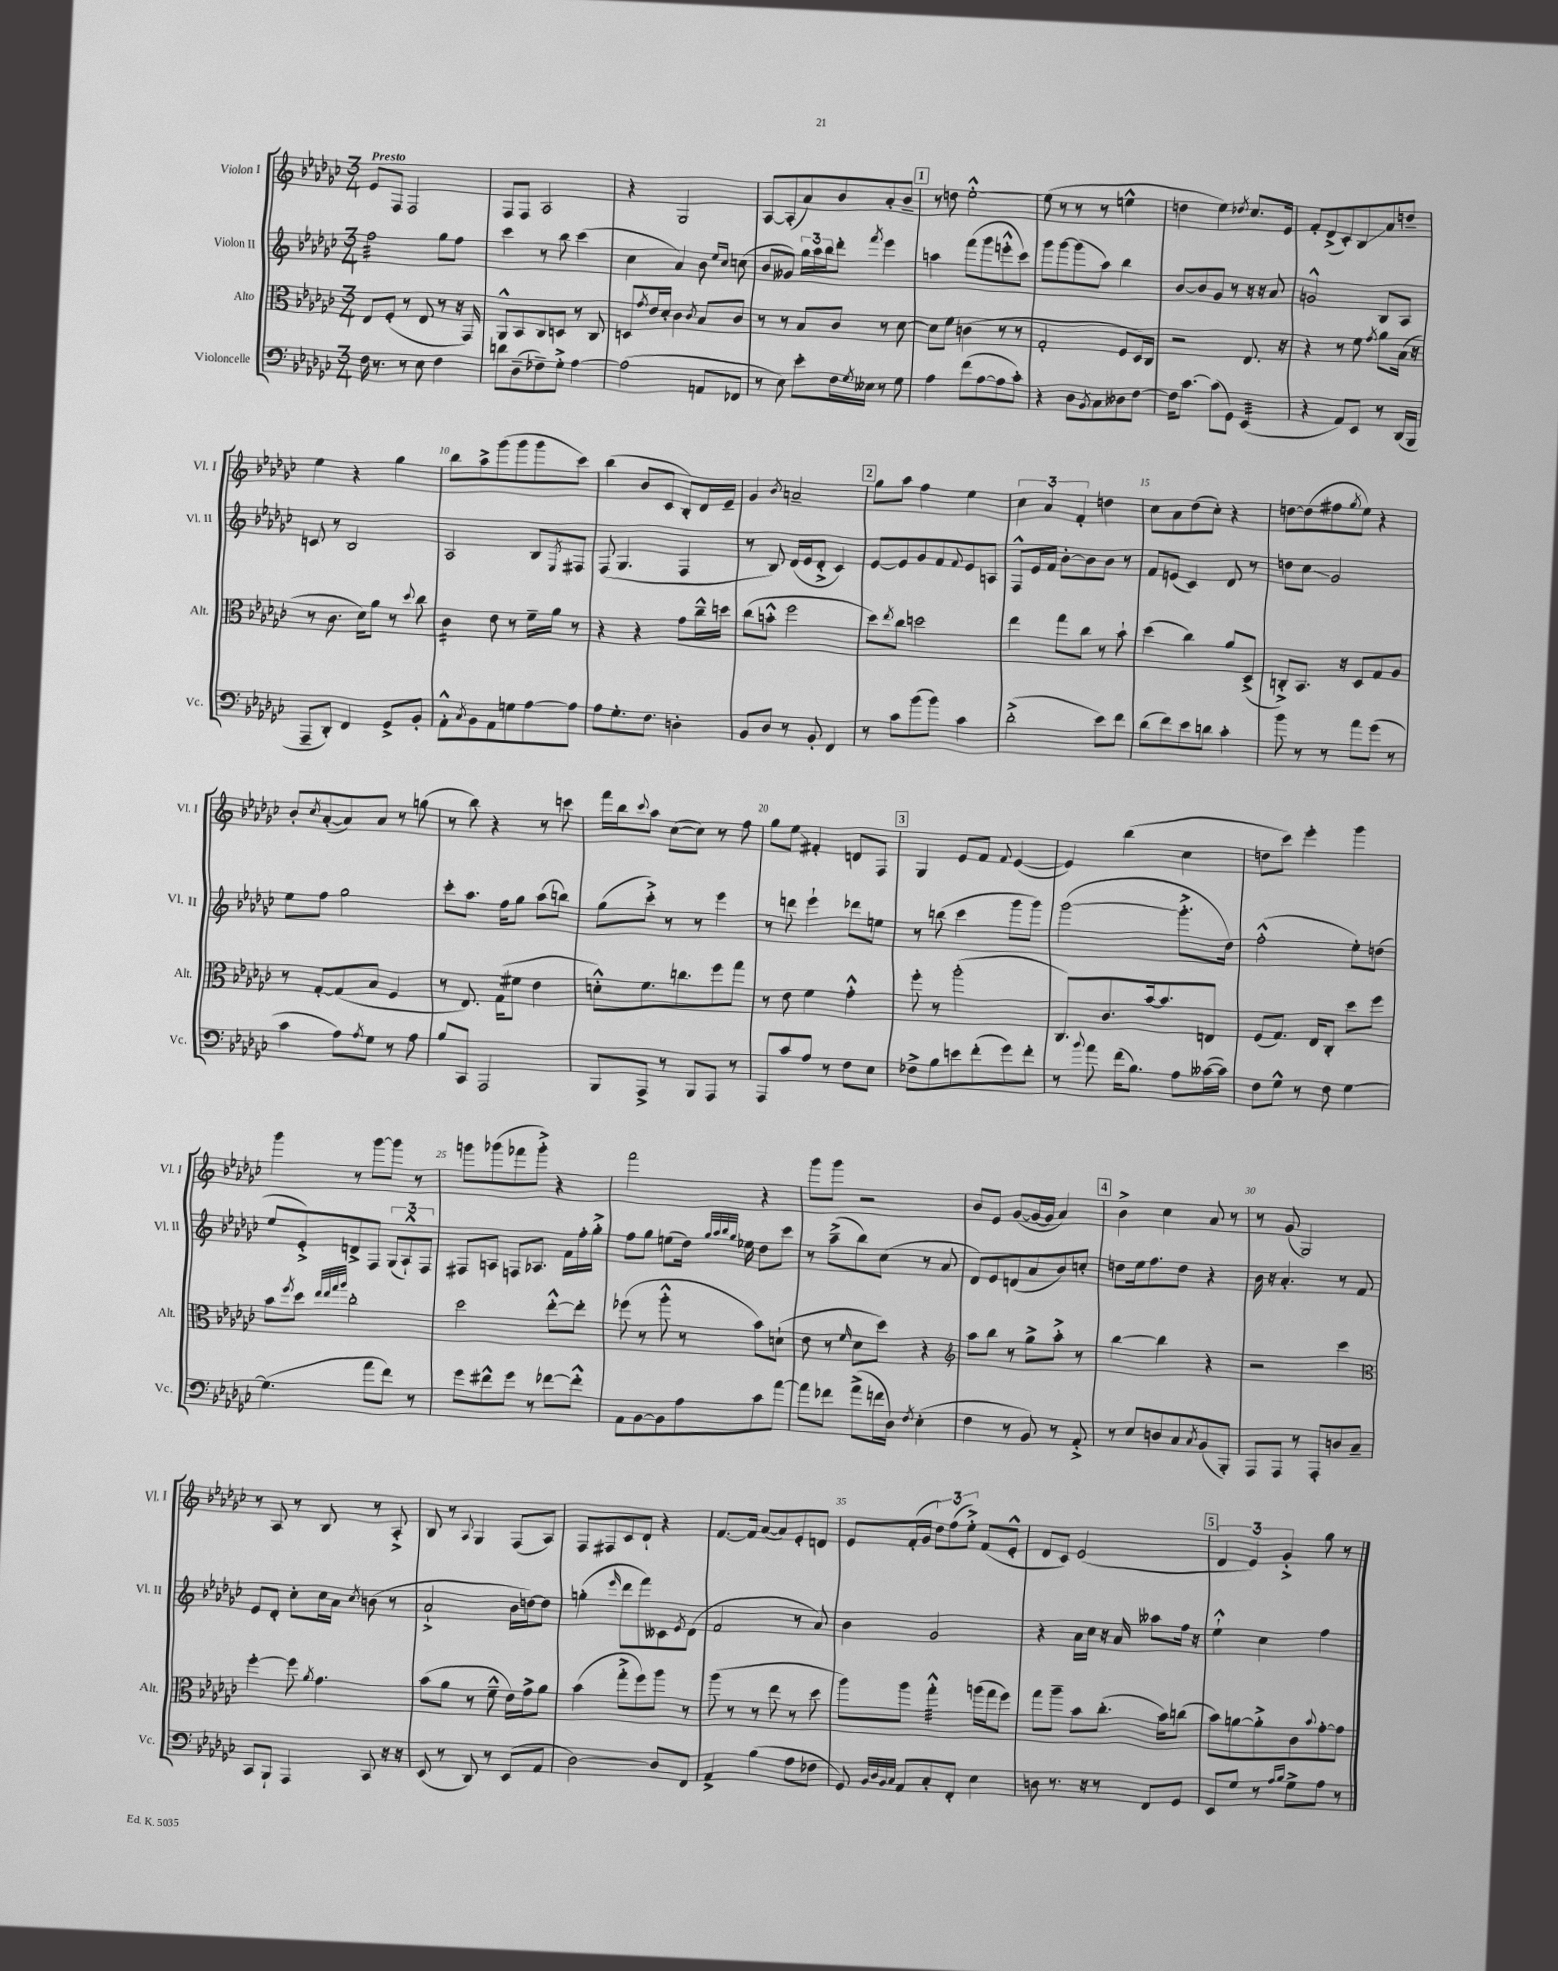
<<
\new StaffGroup <<
\new Staff = "s0" \with { instrumentName = "Violon I" shortInstrumentName = "Vl. I" } {
    \clef treble \key ges \major \numericTimeSignature \time 3/4 \tempo "Presto"
    ees'8 f8 f2 |
    f8 f8 aes2 |
    r4 ges2 |
    aes8~ aes8-.( aes'8) bes'8 aes'8-. bes'8-- |
    \mark \markup { \box "1" } r8 d''8 ees''2~-.-^ |
    ees''8( r8 r8 r8 e''4-^ |
    d''4 ees''4) \acciaccatura { des''8 } ces''8. ees'16 |
    f'8-. des'8->( ces'8-.) bes8\glissando aes'8 d''8-- |
    ees''4 r4 ges''4 |
    bes''8 aes''8-> ges'''8( ges'''8 ges'''8 ces'''8) |
    bes''4( bes'8 ces'8 bes8-.) des'16 ees'16-- |
    ges'4 \acciaccatura { bes'8 } a'2-- |
    \mark \markup { \box "2" } ges''8 aes''8 f''4 ees''4 |
    \tuplet 3/2 { ces''4 aes'4 f'4-. } d''4 |
    ces''8 aes'8 des''8( ces''8-.) r4 |
    d''8~ d''8( fis''8 \acciaccatura { ges''8 } ees''8) r4 |
    bes'8-. \acciaccatura { ces''8 } aes'8~-.( aes'8) aes'8 r8 g''8( |
    r8 bes''8) r4 r8 c'''8 |
    f'''16 bes''16 \appoggiatura { ces'''8 } aes''8 ces''8~( ces''8) r8 f''8 |
    ges''8 ees''8\glissando fis'4-. d'8 f8 |
    \mark \markup { \box "3" } ges4 ees'8 f'8 \appoggiatura { f'8 } ees'4~( |
    ees'4) bes''4( ces''4 |
    d''8 ces'''8) ees'''4-. ges'''4 |
    ges'''4 r8 ges'''8~ ges'''8 r8 |
    g'''8 ges'''8( fes'''8 ges'''8-.->) r4 |
    f'''2 r4 |
    ges'''8 ges'''8 r2 |
    bes'8 ees'8 ges'8~( ges'16~ ges'16 aes'4) |
    \mark \markup { \box "4" } bes'4-> ces''4 aes'8 r8 |
    r8 ges'8( ges2) |
    r8 aes8 r8 bes8 r8 aes8-.-> |
    bes8 r8 \appoggiatura { aes8 } ges4 f8( aes8) |
    f8 fis8 ces'8 des'8-! r4 |
    f'8.~ f'16 aes'8~( aes'8) ees'8-. d'8 |
    ees'8 f'16-.( ges'16 \tuplet 3/2 { des''8) f''8( ees''8-.->) } f'8( ees'8-.-^ |
    des'8 ces'8) ees'2( |
    \mark \markup { \box "5" } \tuplet 3/2 { des'4 ees'4) ges'4-.-> } ges''8 r8 \bar "|." |
}
\new Staff = "s1" \with { instrumentName = "Violon II" shortInstrumentName = "Vl. II" } {
    \clef treble \key ges \major \numericTimeSignature \time 3/4
    f''2:32 ges''8 f''8 |
    ces'''4 r8 bes''8 ces'''4( |
    ces''4 aes'4) bes'8 \grace { ees''16 ces''16 } c''8( |
    bes'8 geses'8) \tuplet 3/2 { ges''16 aes''16 bes''16 } des'''8-. \acciaccatura { f'''8 } ees'''4 |
    \mark \markup { \box "1" } a''4 f'''8( ges'''8 e'''8-.-^ ces'''8) |
    ges'''8 ges'''8~ ges'''8( aes''8) bes''4 |
    bes'8~ bes'8 ges'8 r8 r16 r16 aes'8 |
    g'2-^ bes8 aes8 |
    c'8 r8 bes2 |
    aes2 bes8 \acciaccatura { ees8 } fis8 |
    f8( ges4. f4 |
    r8 bes8) des'16( ees'16 des'8-.-> ces'4) |
    \mark \markup { \box "2" } ees'8~ ees'8 ges'8 f'8 \appoggiatura { f'8 } ees'8 a8 |
    f8-^ ees'16 f'16 bes'8~-. bes'8 bes'8 r8 |
    f'8 e'8( ces'4) des'8 r8 |
    d''8 ces''8\glissando ges'2 |
    ees''8 f''8 ges''2 |
    ces'''8-. aes''8. f''16 ges''8 aes''8( b''8) |
    ges''8( ces'''8-.->) r8 r8 ees'''4 |
    r8 d'''8 ees'''4-! des'''8 e''8 |
    \mark \markup { \box "3" } r8 b''8( ces'''4 ges'''8 ges'''8) |
    ges'''2~( ges'''8.-.-> des''16) |
    f''2-.-^( ees''8-.) d''8( |
    ees''8 ees'8-.->) d'8-> f8 \tuplet 3/2 { ges8( aes8-!-^) f8 } |
    fis8 a8 f8 aes8. f'16 f''16-. ges''16-.-> |
    f''8 ges''8 e''8( des''16) \grace { ges''32 aes''32 bes''32 ges''32 } ees''16 des''8 ces'''8 |
    r8 aes''8--->( bes''8) ces''8( r8 aes'8 |
    des'8) ees'8 d'8( aes'8 bes'8) c''8-. |
    \mark \markup { \box "4" } d''8 ees''16 f''8. d''8 r4 |
    bes'16 r16 aes'4.-. r8 f'8 |
    ees'8 des'8-. ces''8-. ces''16 aes'16 \acciaccatura { ces''8 } b'8( r8 |
    aes'2-!-> bes'16 d''16~) d''8 |
    g''4-.( \grace { ees'''16 } des'''8 f'''8) ceses'8 \acciaccatura { ees'8 } des'8( |
    f'2 r8 aes'8) |
    bes'4 ges'2 |
    r4 aes'16 ces''16 r16 aes'16 aeses''8 f''16 r16 |
    \mark \markup { \box "5" } ees''4-!-^ ces''4 f''4 \bar "|." |
}
\new Staff = "s2" \with { instrumentName = "Alto" shortInstrumentName = "Alt." } {
    \clef alto \key ges \major \numericTimeSignature \time 3/4
    ees8 f8-.( r8 ees8 r8 r16 ges,16) |
    aes,8-^ bes,8 ces8 d8 r8 ces8 |
    d8 \acciaccatura { ges'8 } ees'16 des'16-. ces'4 \acciaccatura { ces'8 } bes8 ces'8 |
    r8 r8 bes8 ces'8 r8 des'8~ |
    \mark \markup { \box "1" } des'8 f'8 c'4( r8 r8 |
    ges2-. f8 des16) ces16 |
    r2 ees8. r16 |
    r4 r8 f'8 \acciaccatura { ges'8 } aes'8 bes16( r16 |
    r8 ces'8. des'16) aes'8 r8 \appoggiatura { des''8 } ces''8 |
    ces'4:16 ees'8 r8 f'16-- aes'16 r8 |
    r4 r4 ges'8 ces''16---^ d''16 |
    ces''8( b'8-.-^ f''2 |
    \mark \markup { \box "2" } des''8) \acciaccatura { ees''8 } ces''8 d''2 |
    ees''4 ges''8 ces''8 r8 bes'8-! |
    des''4( ces''4) aes'8 des8->( |
    c8-.->) bes,8. r16 des8 ges8 aes8 |
    r8 ges8~-. ges8( bes8 f4 |
    r8 ees8.) ges16( fis'8 ees'4 |
    d'8-.-^) f'8. c''8. f''8 ges''8 |
    r8 ees'8 f'4 ges'4-.-^ |
    \mark \markup { \box "3" } f''8-. r8 aes''2-.( |
    ces8.) ces'8. bes'16~ bes'8. e8 |
    f8( ges8.) ees16 ces8-. des''8 f''8 |
    bes'8 \acciaccatura { f''8 } des''8 \grace { ees''32 ees''32 ges''32 aes''32 } ces''2-. |
    des''2 ees''8~-.-^ ees''8-. |
    fes''8( r8 aes''8-.-^ r8 bes'8) d'8-!( |
    ees'8 r8 \grace { f'16 } des'8 des''8) r4 |
    \clef treble aes''8 bes''8 r8 ges''8-> aes''8-.-> r8 |
    \mark \markup { \box "4" } bes''4~ bes''4 r4 |
    r2 ces'''4 |
    \clef alto f''4~-. f''8 \acciaccatura { aes'8 } ges'4. |
    bes'8( aes'8 r8 f'8---^ ees'16) ges'16-> aes'8 |
    bes'4( ges''8-.-> f''8) aes''8 r8 |
    aes''8( r8 r8 ees''8 r8 des''8 |
    aes''8) aes''8 ges''4:32-.-^ a''16( ges''16 f''8) |
    ges''8 aes''8-- bes'8 ces''8.-.( bes'16) c''8( |
    \mark \markup { \box "5" } bes'8) a'8~ a'8-.-> ces'8 \appoggiatura { bes'8 } ges'8~-. ges'8 \bar "|." |
}
\new Staff = "s3" \with { instrumentName = "Violoncelle" shortInstrumentName = "Vc." } {
    \clef bass \key ges \major \numericTimeSignature \time 3/4
    f16 r8. r8 ees8 f4 |
    d'8 des8--( fes8--) ges8-.-> aes4~ |
    aes2( a,8 fes,8 |
    r8 ees8) ees'8-. f16 \acciaccatura { ges8 } eeses16 r8 ges8 |
    \mark \markup { \box "1" } aes4 f'8( aes8~ aes8 ces'8-.) |
    r4 des8 \acciaccatura { bes,8 } ces8 deses8 f8~ |
    f16 ces'8.~ ces'8( ges,8) ees,4:32( |
    r4 aes,8) ees,8 r8 des,16( bes,,16 |
    aes,,8-- des,8-.) f,4 ges,8-> bes,8-. |
    aes,8-.-^ \acciaccatura { ces8 } bes,8 aes,8 g8 aes8~ aes8 |
    aes8 ges8.-. f8. d4-. |
    bes,8 des8 r8 bes,8-. f,4 |
    \mark \markup { \box "2" } r8 ces'8 bes'8( bes'8) ces'4 |
    des'2-.->( ees'8) f'8 |
    des'8( f'8) ees'8 d'8 ces'4-. |
    bes'8 r8 r8 aes'8 ges'8( r8 |
    ces'4 aes8) \acciaccatura { aes8 } ges8 r8 aes8 |
    bes8 ces,8 aes,,2 |
    bes,,8 aes,,8-> r8 bes,,8 aes,,8 r8 |
    aes,,8 ces'8 aes8 r8 f8 ees8 |
    \mark \markup { \box "3" } fes8-> bes8 e'8 f'8-.( ges'8) f'8-. |
    r8 \appoggiatura { bes'8 } aes'8 f'16( bes8.) aes8 ceses'16~( ceses'16) |
    f8 ges8-^ r8 f8 ges4~ |
    ges4.( aes'8 f'8) r8 |
    ges'8 fis'8-^ ges'8 r8 fes'8~ fes'8-.-^ |
    aes,8 bes,8~ bes,8 aes8 ces'8 aes'8~ |
    aes'8 fes'8 aes'8->( f'16 des16) \acciaccatura { f8 } ees4-.( |
    f4 r8 bes,8) r8 aes,8-.-> |
    \mark \markup { \box "4" } r8 ees8 d8 ces8 \acciaccatura { ces8 } bes,8( bes,,8-.) |
    aes,,8 aes,,8 r8 aes,,8-. d8 ces8-- |
    ces,8 bes,,8-! aes,,4 ces,8 r16 r16 |
    ees,8( r8 des,8) r8 ees,8( aes,8 |
    des2~) des8 f,8 |
    aes,4-> bes4( aes8 fes8 |
    ges,8) \grace { bes,32 des32 bes,32 ces32 } aes,8 ces8-. f,8-. ees4 |
    d8 r8. r16 r8 f,8 ges,8 |
    \mark \markup { \box "5" } ees,8 ges8 r8 \grace { aes16 bes16 } ges8-> aes8 r8 \bar "|." |
}
>>
>>
\layout { \context { \Score \override BarNumber.break-visibility = ##(#f #t #t) barNumberVisibility = #(every-nth-bar-number-visible 5) } }
